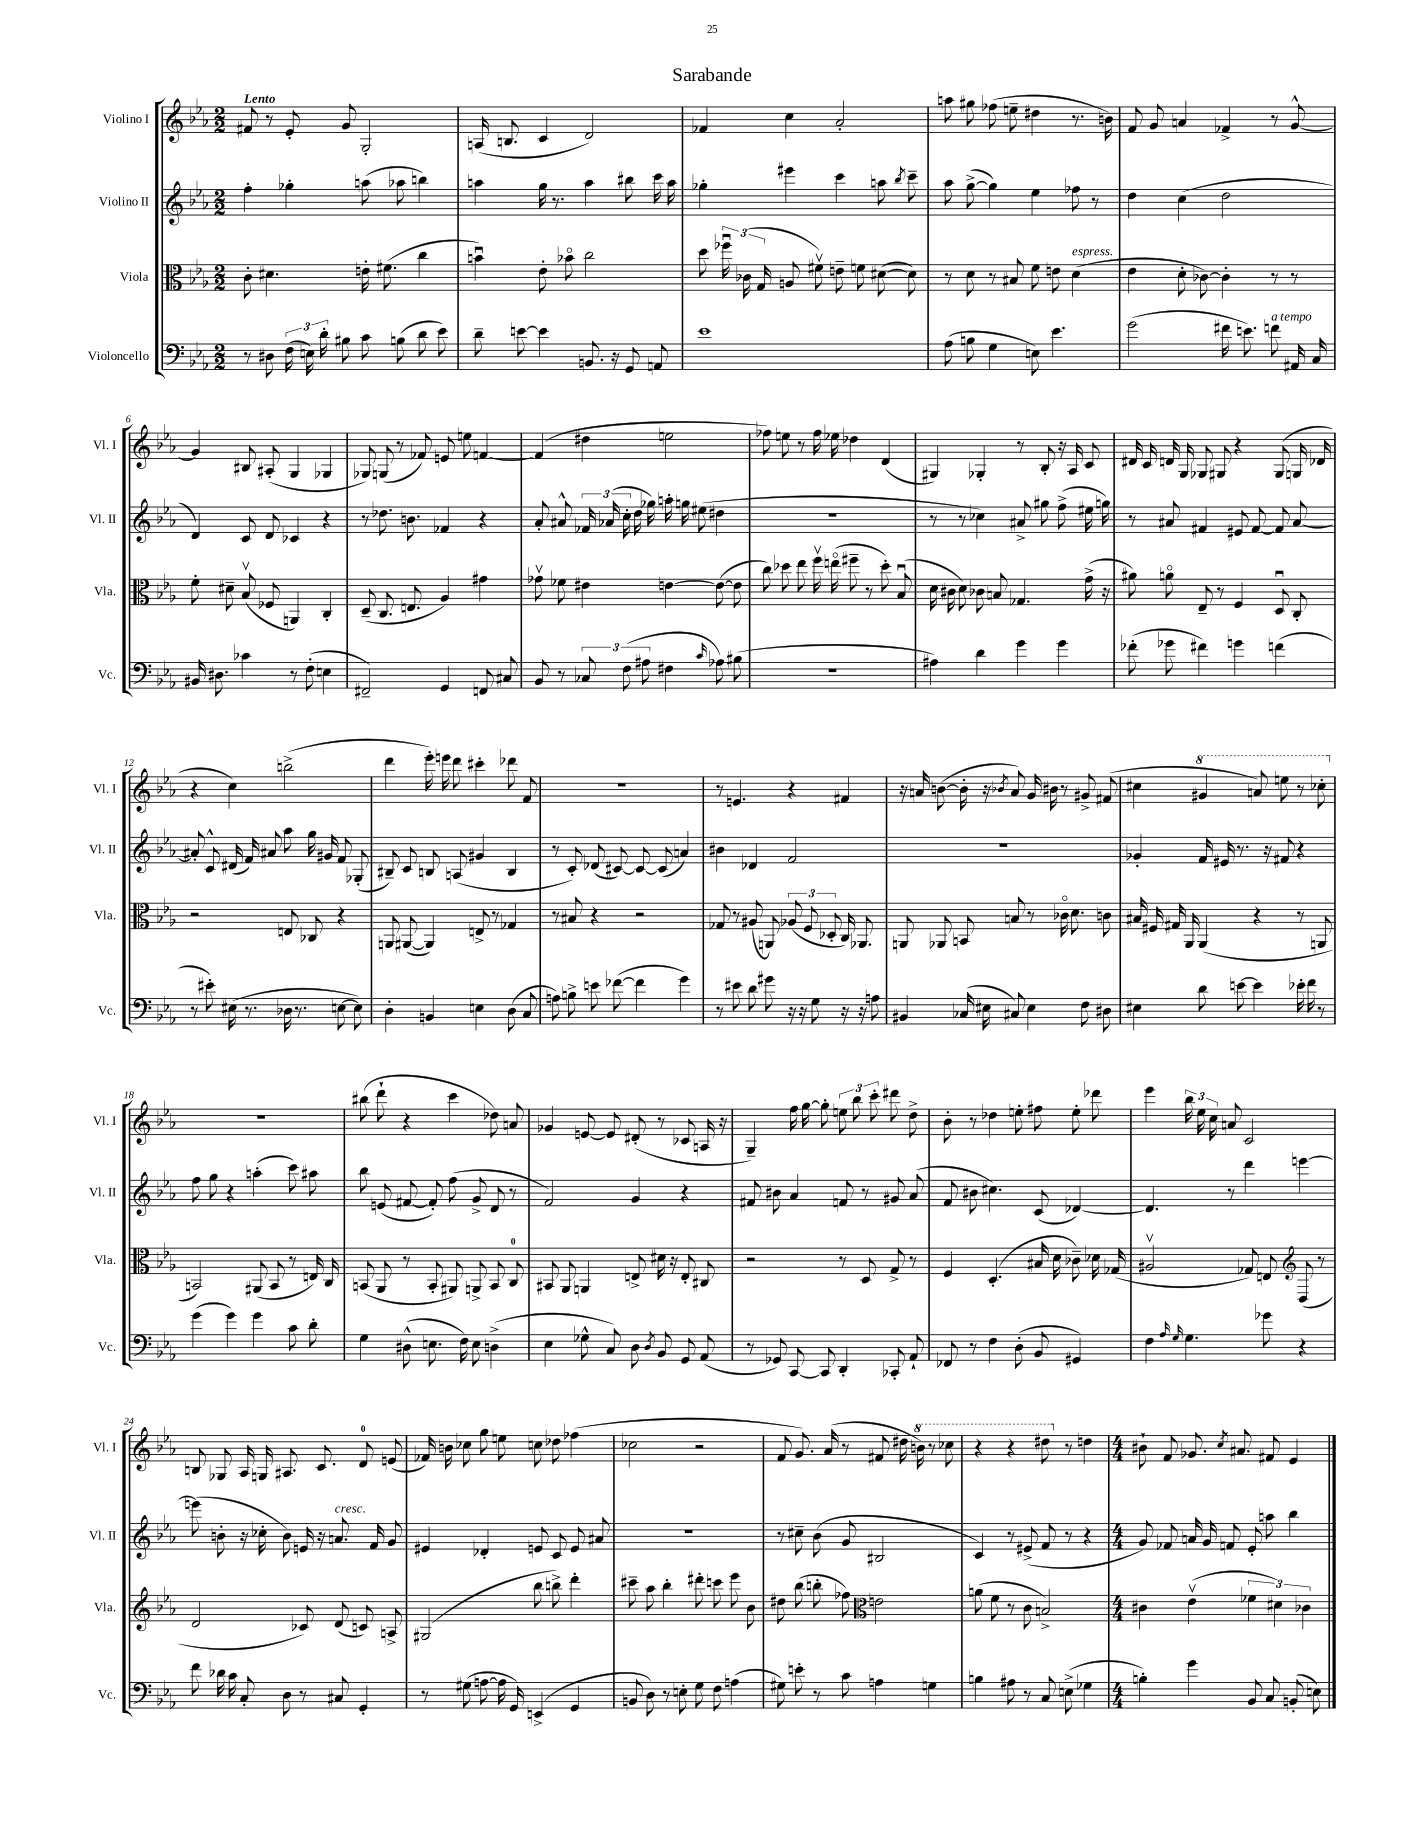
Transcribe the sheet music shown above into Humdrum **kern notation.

**kern	**kern	**kern	**kern
*staff4	*staff3	*staff2	*staff1
*clefF4	*clefC3	*clefG2	*clefG2
*k[b-e-a-]	*k[b-e-a-]	*k[b-e-a-]	*k[b-e-a-]
*M2/2	*M2/2	*M2/2	*M2/2
8r	8c'\	4ff'\	8f#/
8D#\	4.d#\	.	8r
(24F\	.	4gg-'\	8e-'/
24E\)	.	.	.
24d'\	.	.	.
8B#\	.	.	8g/
8c\	16e'\	(8aa\	2G'/
.	(8.f#\	.	.
(8B\	.	8aa-\	.
8d\	4cc\	4bb\)	.
8e-\)	.	.	.
=	=	=	=
8d~\	4bu\)	4aa\	(16A/
.	.	.	8.B/
[8e\	.	.	.
4e\]	8e-'\	16gg\	4c/
.	.	8.r	.
.	8b-o\	.	.
8.BB/	2cc\	4aa\	2d/)
16r	.	.	.
8GG/	.	8bb#\	.
8AA/	.	16ccc\	.
.	.	16aa\	.
=	=	=	=
1e-	8dd\	4gg-'\	4f-/
.	24ff-u\	.	.
.	(24c-\	.	.
.	24G/	.	.
.	8A/	4eee#\	4cc\
.	8f#v\)	.	.
.	8e~\	4ccc\	2a-'/
.	8f\	.	.
.	([8d#\	8aa\	.
.	.	8qbb-/	.
.	8d#\])	8ccc~\	.
=	=	=	=
(8A-\	8r	8aa-\	8aa\
8B\	8d\	([8gg^\	8gg#\
4G\	8r	4gg\])	(8ff-\
.	8B#/	.	8ee~\
8E\)	8f\	4ee-\	4dd#\
4.e-\	8e\	.	.
.	(4d\	8ff-\	8.r
.	.	8r	.
.	.	.	16b\)
=	=	=	=
(2g\	4e-\	4dd\	8f/
.	.	.	8g/
.	8d'\	(4cc\	4a/
.	[8c-\)	.	.
16f#\	4c-'\]	2dd\	4f-^/
8.e\)	.	.	.
8f\	8r	.	8r
16AA#/	8r	.	[8g^^/
16C/	.	.	.
=	=	=	=
16BB#/	8f'\	4d/)	4g/]
8.D#\	.	.	.
.	8d#~\	.	.
4c-\	(8B-v/	8c/	8B#/
.	8F-/	8d/	(8A#'/
8r	4AA/)	4c-/	4G/
(8F'\	.	.	.
4E\	4C'/	4r	4G-/
=	=	=	=
2FF#~/)	(8D~/	8r	8G-/)
.	8.C/	8.dd-\	(8G/
.	.	.	8r
.	8.E/	8.b\	.
.	.	.	8f-/)
4GG/	4A-/)	4f-/	8e/
.	.	.	8ee\
8FF/	4g#\	4r	[4f/
8C#/	.	.	.
=	=	=	=
8BB-/	8g-v\	8a-'/	(4f/]
8r	8f-\	8a#^^/	.
12C-/	4e#\	24f-/	4dd#\
.	.	(24a-/	.
(12F\	.	24cc'\	.
.	.	16dd\	.
12A#\	.	.	.
.	.	16gg-\)	.
4F#\	[4e\	16aa'\	2ee\
.	.	16gg\	.
.	.	(8ee#\	.
16qqc/	.	.	.
8A-\)	(8e\_	4dd#\	.
(8B#\	8e\]	.	.
=	=	=	=
1r	8cc\)	1r	8ff-\)
.	8dd-\	.	8ee\
.	8ee-\	.	8r
.	16ffv\	.	16ff-\
.	(16eeo\	.	16ee-\
.	8ff#~\	.	4dd-\
.	8r	.	.
.	8dd-'\)	.	(4d/
.	(8B-u/	.	.
=	=	=	=
4A#\)	16d\	8r	4G#/)
.	16c#\	.	.
.	8d\)	8r	.
4d\	8c-\	4cc-\)	4G-'/
.	8B/	.	.
4g\	4.G-/	8a#^/	8r
.	.	8gg#\	8B-'/
4g\	.	(8ff^\	16r
.	.	.	16A-/
.	(16g^\	16ee#\	8c/
.	16r	16gg\)	.
=	=	=	=
(8f-'\	8a#\)	8r	16d#/
.	.	.	16c/
8g-\	8ao\	8a#/	16d/
.	.	.	16G/
4f#\)	8E-~/	4f#/	8G-/
.	8r	.	8G#/
4g\	4F/	8e#/	4r
.	.	[8f#/	.
(4f\	8Du/	8f#/]	(8G#/
.	8C'/	[8a#/	16G/
.	.	.	16d-/
=	=	=	=
8r	2r	8a#'/]	4r
8e#'\)	.	8c^^/	.
(16E#\	.	(16d#/	4cc\)
8.r	.	16f/)	.
.	.	8a#/	.
16D-\	8E/	8aa-\	(2bb^\
8.r	.	.	.
.	8C-/	16gg\	.
.	.	16g#/	.
[8E\	4r	8f/	.
8E\])	.	(8G-'/	.
=	=	=	=
4D'\	8AA/	8B#~/)	4ddd\
.	([8AA#/	8c/	.
4BB/	4AA#/])	8B/	16eee-'\)
.	.	.	16eee\
.	.	(8A/	8ddd\
4E\	8E^/	4g#/	4ccc#'\
.	8r	.	.
(8D\	4G-/	4B/	8ddd-\
8C/	.	.	8f/
=	=	=	=
8A\)	8r	8r	1r
8B^\	8B#/	8c'/)	.
8e\	4r	(8d-/	.
([8f-\	.	[8c#/)	.
4f-\]	2r	8c#/_	.
.	.	(8c#/]	.
4g\)	.	4a/)	.
=	=	=	=
8r	8G-/	4b#\	8r
8e#\	8r	.	4.e/
8d\	(8A#/	4d-/	.
8g#\	8AA/)	.	.
16r	(12A-/	2f/	4r
16r	.	.	.
.	12F/	.	.
8G\	.	.	.
.	12D-'/	.	.
16r	16C/)	.	4f#/
16r	8.AA-/	.	.
8A\	.	.	.
=	=	=	=
4BB#/	8AA/	1r	16r
.	.	.	16a/
.	8AA-/	.	([8b\
(16C-/	8BB/	.	16b'\]
16E#\	.	.	16r
.	.	.	8qb-/
8C#/)	8B/	.	8a/)
4E#\	8r	.	16g/
.	.	.	16b#\
.	16c-o\	.	8r
.	8.d\	.	.
8F\	.	.	8g#^/
8D#\	8c\	.	(8f#/
=	=	=	=
4E#\	16B#/	4g-'/	4cc#\
.	16F#/	.	.
.	16G#/	.	.
.	16AA-/	.	.
8d\	(4AA-/	16f/	4gg#/
.	.	16e#/	.
[8e\	.	8.r	.
4e\]	4r	.	8aa/)
.	.	16r	.
.	.	8f#/	8eee\
16e-'\	8r	4r	8r
16f\	.	.	.
8r	8AA/	.	8ccc-'\
=	=	=	=
(4g\	2BB/)	8ff\	1r
.	.	8gg\	.
4g\)	.	4r	.
4g\	(8AA#/	(4aa'\	.
.	8BB/	.	.
8c\	8r	8ccc\)	.
8d'\	16E/)	8aa#\	.
.	16C/	.	.
=	=	=	=
4G\	(8BB/	8bb-\	(8bb#\
.	8AA-/	(8e/	8ddd`\
(8D#^^\	8r	[8f#/	4r
8.E\	8BB'/	8f#'/])	.
.	8AA#/)	(8ff\	4ccc\
16F\)	.	.	.
8E\	8AA^/	8g^/	.
(4D^\	8BB/	8d/	8dd-\)
.	8C/	8r	8a/
=	=	=	=
4E-\	8BB#/	2f/)	4g-/
.	8AA-/	.	.
8G-^^\	4AA/	.	[8e/
8C/)	.	.	8e/]
8D\	8E^/	4g/	(8d#'/
8qD/	.	.	.
8BB-/	16d#\	.	8r
.	16r	.	.
8GG/	8E'/	4r	8c-/
(8AA-/	8C#/	.	16A/
.	.	.	16r
=	=	=	=
8r	2r	8f#/	4G~/)
8GG-/)	.	8b#\	.
[8CC/	.	4a-/	16ff\
.	.	.	[16gg\
8CC/]	.	.	8gg'\]
4DD'/	8r	8f/	12ee\
.	.	.	12bb-\
.	8D/	8r	.
.	.	.	12ccc'\
8CC-'/	8G^/	8g#/	8ddd#\
8AA-`/	8r	(8a-/	8dd^\
=	=	=	=
8FF-/	4F/	8f/	8b-'\
8r	.	8b#\	8r
4F\	(4.D'/	4.cc#\)	4dd-\
(8D'\	.	.	8ee'\
8BB-/	16B#/	(8c/	8ff#\
.	16d\	.	.
4GG#/)	8c-~\)	[4d-/)	8ee'\
.	16d-\	.	8ddd-\
.	(16G-/	.	.
=	=	=	=
4F\	2A#v/	4.d-/]	4eee-\
16qqA-/	.	.	.
16qqG/	.	.	.
4.G\	.	.	24bb-\
.	.	.	24ee-\
.	.	.	24cc\
.	.	8r	8a/
.	8G-/)	4ddd\	2c/
8g-\	8E/	.	.
4r	(8D/	[4eee\	.
.	8r	.	.
=	=	=	=
*	*clefG2	*	*
8f\	2d/	(8eee\]	8B/
16d-\	.	8b'\	8G-/
16c\	.	.	.
8C'/	.	16r	16A-/
.	.	16cc-'\	16G/
8D\	.	8b\)	8.A#/
8r	8c-/)	16e/	.
.	.	16r	8.c/
8C#/	(8d/	8.a/	.
4GG'/	8c/)	.	8d/
.	.	16f/	.
.	8A^/	8g/	(8e/
=	=	=	=
8r	(2G#/	4e#/	16f-/)
.	.	.	16b\
(8G#\	.	.	8cc-\
[8A\	.	4d-'/	8gg\
16A\]	.	.	8ee\
16GG/)	.	.	.
(4EE^/	8bb-\	8e/	8cc\
.	8bb^\)	8c/	8dd-\
4GG/	4ddd'\	8e/	(4ff-\
.	.	8a#/	.
=	=	=	=
8BB/	8ccc#~\	1r	2cc-\
8D\)	8aa-\	.	.
8r	4bb-'\	.	.
8E'\	.	.	.
8G\	8ddd#'\	.	2r
8F\	8ccc\	.	.
(4A\	8eee-\	.	.
.	8b-\	.	.
=	=	=	=
8G#\)	8dd#\	8r	8f/
8e'\	(8bb-\	8cc#~\	8.g/)
8r	8bb'\	(8b-\	.
.	.	.	(16a-/
8c\	8ff-\)	8g/	8r
*	*clefC3	*	*
4A\	2e\	2B#/	8f#/
.	.	.	16dd#\
.	.	.	16bb\)
4G\	.	.	8r
.	.	.	8ccc-\
=	=	=	=
4B\	(8a\	4c/)	4r
.	8f\	.	.
8A#\	8r	8r	4r
8r	8c\	(8e#^/	.
8C/	2B^/)	8f/	8ddd#\
(8E^\	.	8r	8r
4G-\	.	4r	4dd\
=	=	=	=
*M4/4	*M4/4	*M4/4	*M4/4
4B'\)	4c#\	8g/)	8b#`\
.	.	8f-/	8f/
4g\	(4e-v\	16a/	8.g-/
.	.	16g/	.
.	.	8f/	.
.	.	.	8qcc/
.	.	.	8.a#/
8BB-/	6f-\	8e-'/	.
8C/	.	8aa\	8f#/
.	6d#\)	.	.
(8BB'/	.	4bb-\	4e-/
.	6c-\	.	.
8E\)	.	.	.
==	==	==	==
*-	*-	*-	*-
